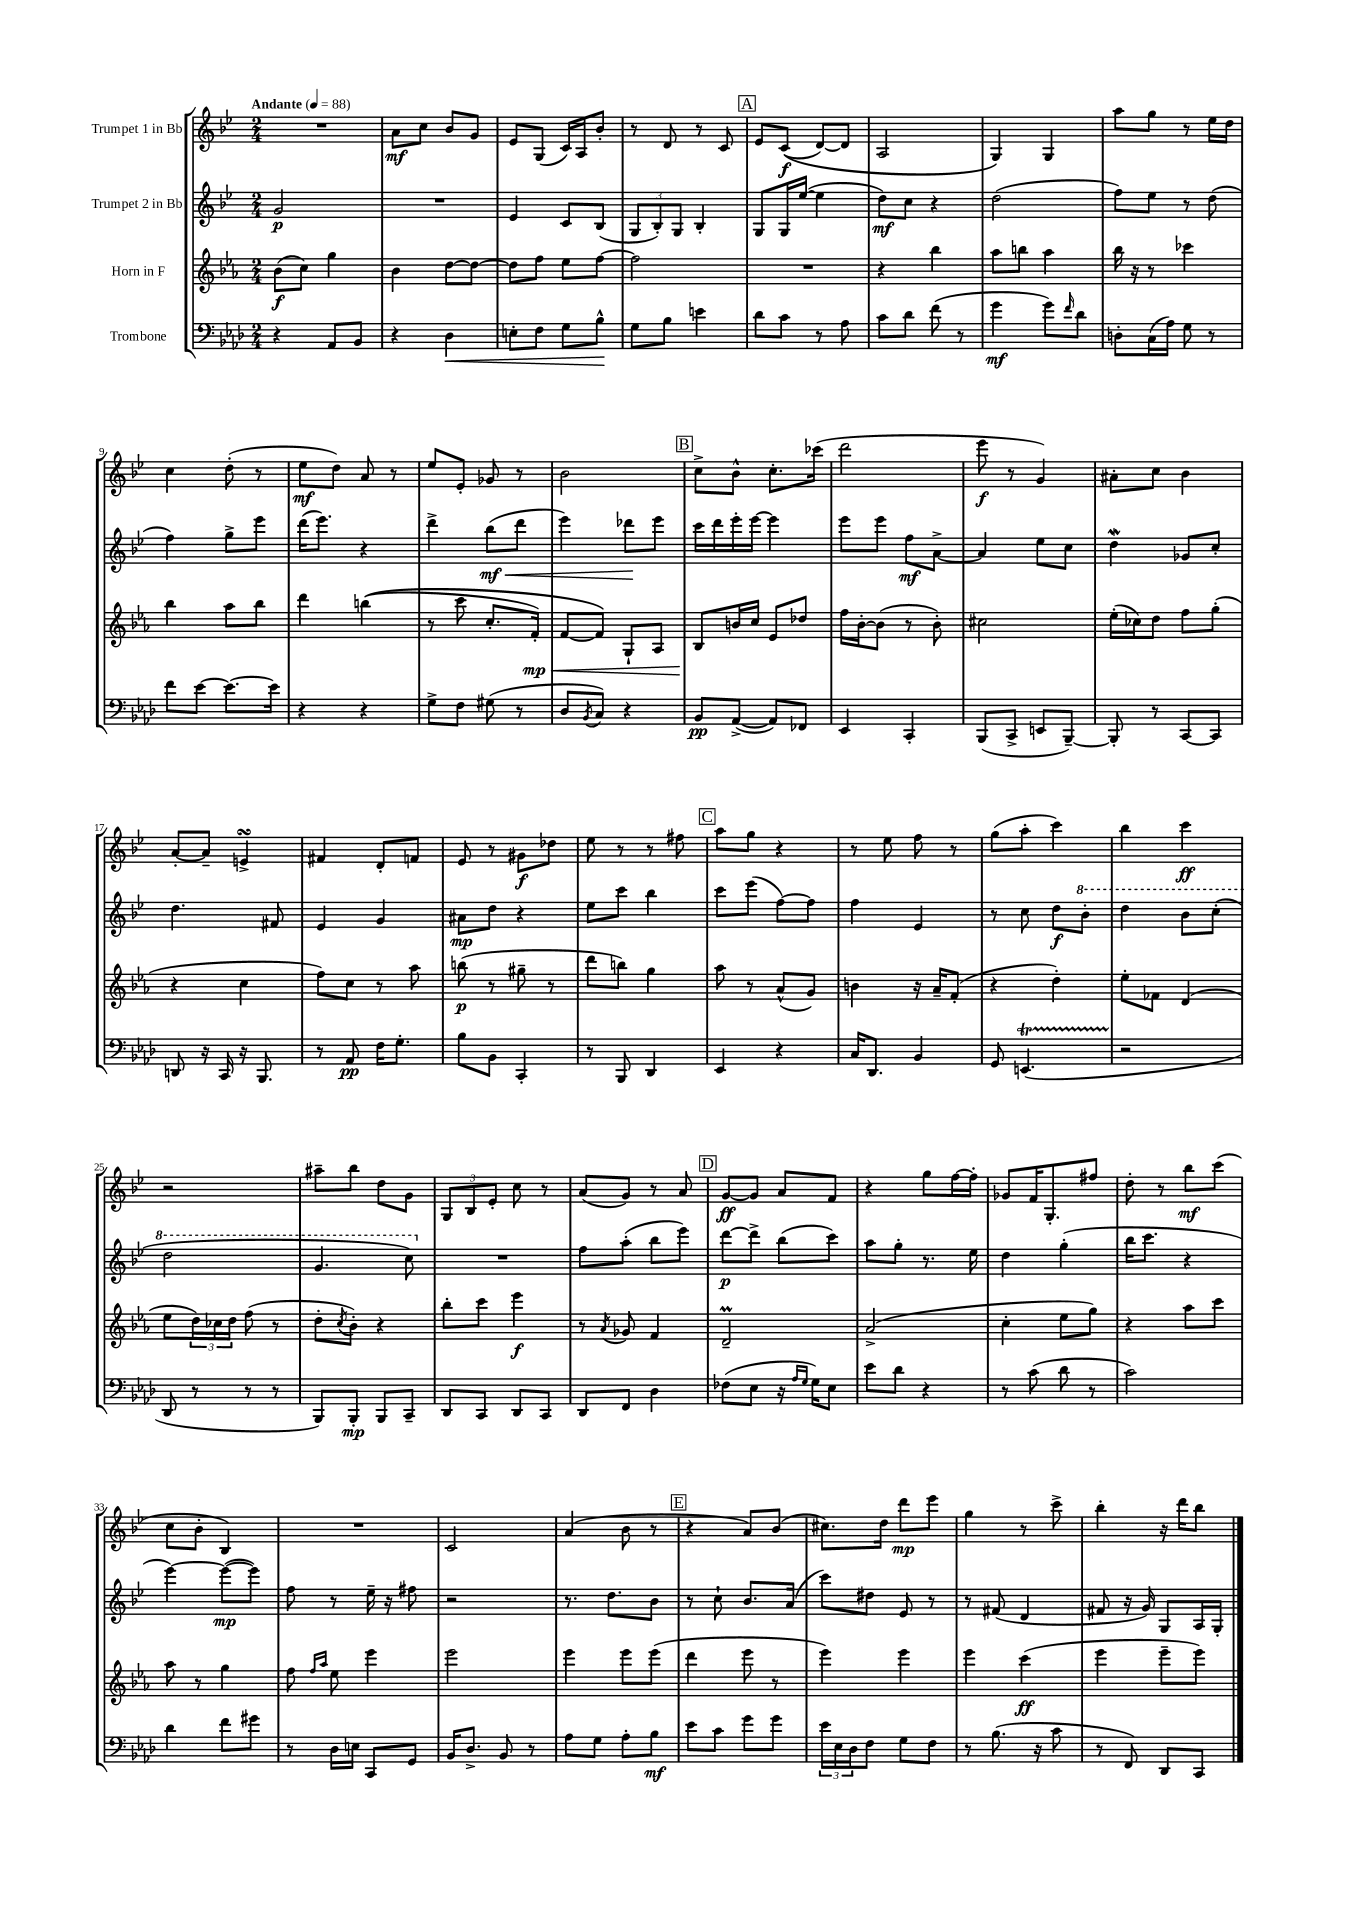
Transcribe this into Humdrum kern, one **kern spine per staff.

**kern	**kern	**kern	**kern
*staff4	*staff3	*staff2	*staff1
*clefF4	*clefG2	*clefG2	*clefG2
*k[b-e-a-d-]	*k[b-e-a-]	*k[b-e-]	*k[b-e-]
*M2/4	*M2/4	*M2/4	*M2/4
*MM88	*MM88	*MM88	*MM88
4r	(8b-\L	2g/	2r
.	8cc\J)	.	.
8AA-/L	4gg\	.	.
8BB-/J	.	.	.
=	=	=	=
4r	4b-\	2r	8a\L
.	.	.	8cc\J
4D-\	[8dd\L	.	8b-/L
.	8dd\_J	.	8g/J
=	=	=	=
8E'\L	8dd\]L	4e-/	8e-/L
8F\J	8ff\J	.	(8G/J
8G\L	8ee-\L	8c/L	16c/LL)
.	.	.	16A/J
8B-^^\J	[8ff\J	(8B-/J	8b-'/J
=	=	=	=
8G\L	2ff\]	12G/L	8r
.	.	12B-'/)	.
8B-\J	.	.	8d/
.	.	12G/J	.
4e\	.	4B-'/	8r
.	.	.	8c/
=	=	=	=
8d-\L	2r	8G/L	8e-/L
8c\J	.	16G/L	&((8c/J
.	.	([16ee-/JJ	.
8r	.	4ee-\]	[8d/L)
8A-\	.	.	8d/]J
=	=	=	=
8c\L	4r	8dd\L)	2A/
8d-\J	.	8cc\J	.
(8f\	4bb-\	4r	.
8r	.	.	.
=	=	=	=
4g\	8aa-\L	(2dd\	4G/&)
.	8bb\J	.	.
8g\L)	4aa-\	.	4G/
16qqf/	.	.	.
8d-\J	.	.	.
=	=	=	=
8D'\L	16bb-\	8ff\L)	8aa\L
.	16r	.	.
(16C\L	8r	8ee-\J	8gg\J
16A-\JJ)	.	.	.
8G\	4ccc-\	8r	8r
8r	.	(8dd\	16ee-\LL
.	.	.	16dd\JJ
=	=	=	=
8f\L	4bb-\	4ff\)	4cc\
[8e-\J	.	.	.
8.e-\_L	8aa-\L	8gg^\L	(8dd'\
.	8bb-\J	8eee-\J	8r
16e-\]Jk	.	.	.
=	=	=	=
4r	4ddd\	(16ddd\LK	8ee-\L
.	.	8.eee-\J)	.
.	.	.	8dd\J)
4r	&((4bb\	4r	8a/
.	.	.	8r
=	=	=	=
8G^\L	8r	4ddd^\	8ee-/L
8F\J	8ccc\	.	8e-'/J
(8G#\	8.cc'/L	(8bb-\L	8g-/
8r	.	8ddd\J	8r
.	16f'/Jk)	.	.
=	=	=	=
8D-/L	[8f/L	4eee-\)	2b-\
8qBB-/	.	.	.
8C/J)	8f/]J&)	.	.
4r	8G`/L	8ddd-\L	.
.	8A-/J	8eee-\J	.
=	=	=	=
8BB-/L	8B-/L	16ccc\LL	8cc^\L
.	.	16ddd\	.
([8AA-^/J	16b/L	16eee-'\	8b-^^\J
.	16cc/JJ	[16eee-\JJ	.
8AA-/]L)	8e-/L	4eee-\]	8.cc'\L
8FF-/J	8dd-/J	.	.
.	.	.	(16ccc-\Jk
=	=	=	=
4EE-/	16ff\LL	8eee-\L	2ddd\
.	[16b-'\J	.	.
.	(8b-\]J	8eee-\J	.
4CC'/	8r	8ff\L	.
.	8b-'\)	[8a^\J	.
=	=	=	=
(8BBB-/L	2cc#\	4a/]	8eee-\
8CC^/J	.	.	8r
8EE/L	.	8ee-\L	4g/)
[8BBB-~/J)	.	8cc\J	.
=	=	=	=
8BBB-'/]	(16ee-'\LL	4dd\	8a#'\L
.	16cc-\J)	.	.
8r	8dd\J	.	8cc\J
[8CC/L	8ff\L	8g-/L	4b-\
8CC/]J	(8gg'\J	8cc'/J	.
=	=	=	=
8DD/	4r	4.dd\	[8a'/L
16r	.	.	8a~/]J
16CC/	.	.	.
16r	4cc\	.	4e^/
8.BBB-/	.	.	.
.	.	8f#/	.
=	=	=	=
8r	8ff\L)	4e-/	4f#/
8AA-/	8cc\J	.	.
16F\LK	8r	4g/	8d'/L
8.G'\J	.	.	.
.	8aa-\	.	8f/J
=	=	=	=
8B-\L	(8bb\	8a#\L	8e-/
8BB-\J	8r	8dd\J	8r
4CC'/	8gg#~\	4r	8g#\L
.	8r	.	8dd-\J
=	=	=	=
8r	8ddd\L	8ee-\L	8ee-\
8BBB-/	8bb\J)	8ccc\J	8r
4DD-/	4gg\	4bb-\	8r
.	.	.	8ff#\
=	=	=	=
4EE-/	8aa-\	8ccc\L	8aa\L
.	8r	(8eee-\J	8gg\J
4r	(8a-^^/L	[8ff\L)	4r
.	8g/J)	8ff\]J	.
=	=	=	=
16C/LK	4b\	4ff\	8r
8.DD-/J	.	.	.
.	.	.	8ee-\
4BB-/	16r	4e-/	8ff\
.	16a-~/LK	.	.
.	(8f'/J	.	8r
=	=	=	=
8GG/	4r	8r	(8gg\L
(4.EE/	.	8cc\	8aa'\J
.	4dd'\)	8dd\L	4ccc\)
.	.	8bb-'\J	.
=	=	=	=
2r	8ee-'\L	4ddd\	4bb-\
.	8f-\J	.	.
.	(4d/	8bb-\L	4ccc\
.	.	(8ccc'\J	.
=	=	=	=
8DD-/	8ee-\L	2ddd\	2r
8r	24dd\L)	.	.
.	24cc-\	.	.
.	24dd\JJ	.	.
8r	(8ff\	.	.
8r	8r	.	.
=	=	=	=
8BBB-/L)	8dd'\L	4.gg/	8aa#~\L
.	8qcc/	.	.
8BBB-'/J	8b-'\J)	.	8bb-\J
8BBB-/L	4r	.	8dd\L
8CC~/J	.	8ccc\)	8g\J
=	=	=	=
8DD-/L	8bb-'\L	2r	12G/L
.	.	.	12B-/
8CC/J	8ccc\J	.	.
.	.	.	12e-'/J
8DD-/L	4eee-\	.	8cc\
8CC/J	.	.	8r
=	=	=	=
8DD-/L	8r	8ff\L	(8a/L
.	8qa-/	.	.
8FF/J	8g-/	(8aa'\J	8g/J)
4D-\	4f/	8bb-\L	8r
.	.	8eee-\J)	8a/
=	=	=	=
(8F-\L	2d~/	[8ddd\L	[8g/L
8E-\J	.	8ddd^\]J	8g/]J
16r	.	(8bb-\L	8a/L
16qqA-/LL	.	.	.
16qqG/JJ	.	.	.
16G\LK)	.	.	.
8E-\J	.	8ccc\J)	8f/J
=	=	=	=
8e-\L	(2a-^/	8aa\L	4r
8d-\J	.	8gg'\J	.
4r	.	8.r	8gg\L
.	.	.	[16ff\L
.	.	16ee-\	16ff'\]JJ
=	=	=	=
8r	4cc'\	4dd\	8g-/L
(8c\	.	.	16f/K
.	.	.	8.G'/
8d-\	8ee-\L	(4gg'\	.
8r	8gg\J)	.	8ff#/J
=	=	=	=
2c\)	4r	16bb-\LK	8dd'\
.	.	8.ccc\J	.
.	.	.	8r
.	8aa-\L	4r	8bb-\L
.	8ccc\J	.	(8ccc\J
=	=	=	=
4d-\	8aa-\	[4eee-\)	8cc\L
.	8r	.	8b-'\J
8f\L	4gg\	(8eee-\_L	4B-/)
8g#\J	.	8eee-\]J)	.
=	=	=	=
8r	8ff\	8ff\	2r
.	16qqff/LL	.	.
.	16qqaa-/JJ	.	.
16D-\LL	8ee-\	8r	.
16E\JJ	.	.	.
8CC/L	4eee-\	16ee-~\	.
.	.	16r	.
8GG/J	.	8ff#\	.
=	=	=	=
16BB-/LK	2eee-\	2r	2c/
8.D-^/J	.	.	.
8BB-/	.	.	.
8r	.	.	.
=	=	=	=
8A-\L	4eee-\	8.r	(4a/
8G\J	.	.	.
.	.	8.dd\L	.
8A-'\L	8eee-\L	.	8b-\
8B-\J	(8eee-\J	8b-\J	8r
=	=	=	=
8e-\L	4ddd\	8r	4r
8c\J	.	8cc`\	.
8g\L	8eee-\	8.b-/L	8a/L)
8g\J	8r	.	(8b-/J
.	.	(16a/Jk	.
=	=	=	=
24e-\LL	4eee-\)	8ccc\L)	8.cc#\L)
24E-\	.	.	.
24D-\J	.	.	.
8F\J	.	8dd#\J	.
.	.	.	16dd\Jk
8G\L	4eee-\	8e-/	8ddd\L
8F\J	.	8r	8eee-\J
=	=	=	=
8r	4eee-\	8r	4gg\
(8.B-\	.	(8f#/	.
.	(4ccc\	4d/	8r
16r	.	.	.
8c\	.	.	8ccc^\
=	=	=	=
8r	4eee-\	8f#/	4bb-'\
8FF/)	.	16r	.
.	.	16g/)	.
8DD-/L	8eee-~\L	8G/L	16r
.	.	.	16ddd\LK
8CC/J	8eee-\J)	16A/L	8bb-\J
.	.	16G'/JJ	.
==	==	==	==
*-	*-	*-	*-
